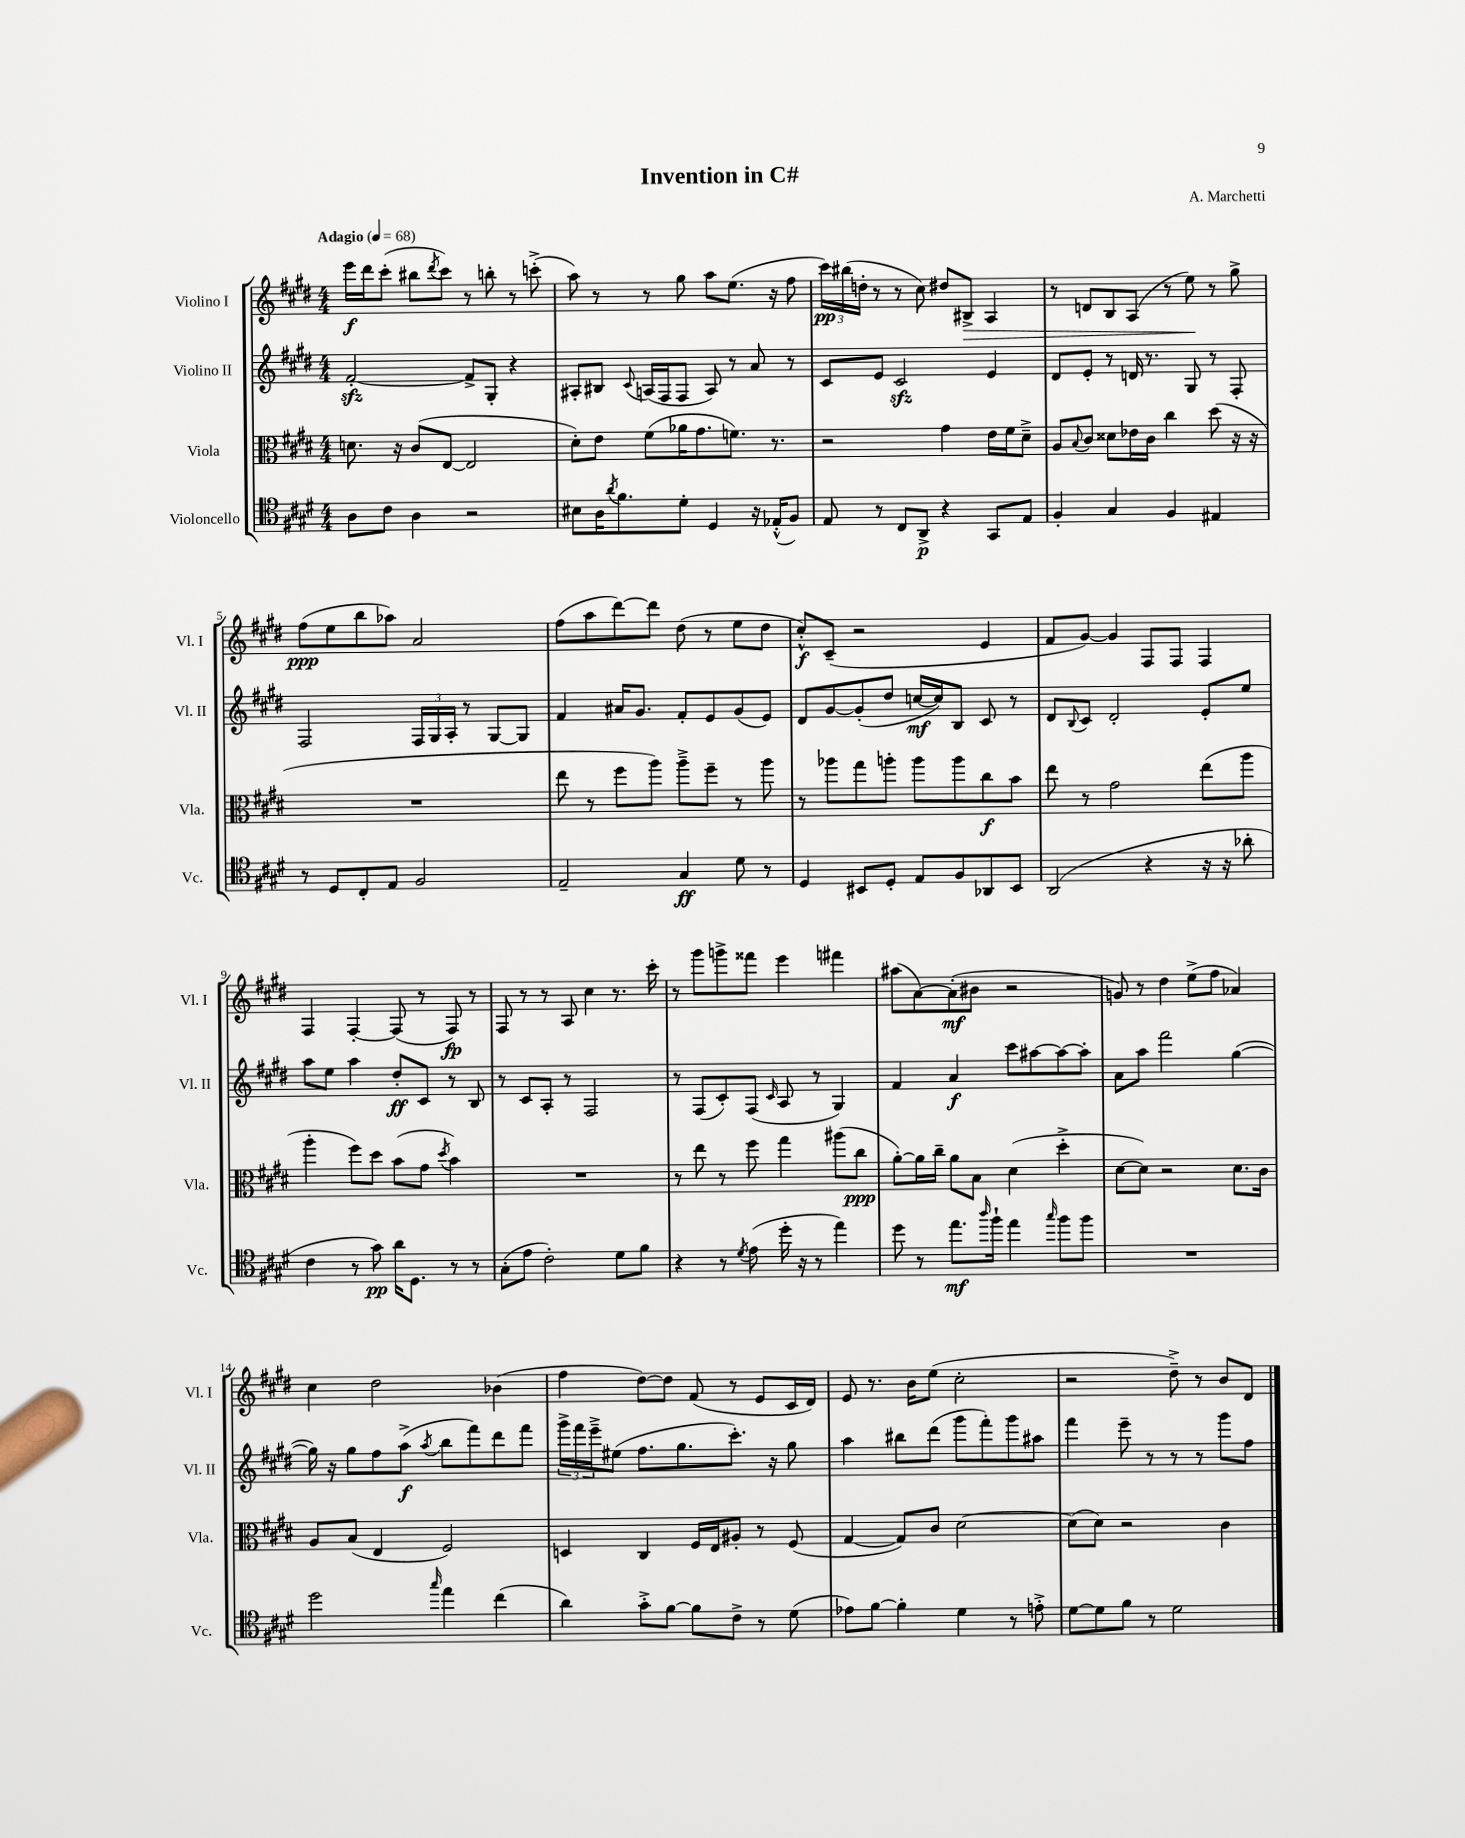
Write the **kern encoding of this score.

**kern	**dynam	**kern	**dynam	**kern	**dynam	**kern	**dynam
*part4	*part4	*part3	*part3	*part2	*part2	*part1	*part1
*staff4	*staff4	*staff3	*staff3	*staff2	*staff2	*staff1	*staff1
*I"Violoncello	*	*I"Viola	*	*I"Violino II	*	*I"Violino I	*
*I'Vc.	*	*I'Vla.	*	*I'Vl. II	*	*I'Vl. I	*
*clefC4	*	*clefC3	*	*clefG2	*	*clefG2	*
*k[f#c#g#d#]	*	*k[f#c#g#d#]	*	*k[f#c#g#d#]	*	*k[f#c#g#d#]	*
*M4/4	*	*M4/4	*	*M4/4	*	*M4/4	*
*MM68	*	*MM68	*	*MM68	*	*MM68	*
=1	=1	=1	=1	=1	=1	=1	=1
!	!	!	!	!	!	!LO:TX:a:B:t=Adagio	!
8A\L	.	8.dn\	.	[2f#zz'/	.	16eee\LL	f
.	.	.	.	.	.	16ddd#\J	.
8c#\J	.	.	.	.	.	(8ccc#'\J	.
.	.	16r	.	.	.	.	.
4A\	.	(8c#/L	.	.	.	8bb#X\L	.
.	.	.	.	.	.	8qddd#/	.
.	.	[8E/J	.	.	.	8ccc#\J)	.
2r	.	2E/]	.	8f#^/L]	.	8r	.
.	.	.	.	8G#'/J	.	8bbn'\	.
.	.	.	.	4r	.	8r	.
.	.	.	.	.	.	(8cccn'^\	.
=2	=2	=2	=2	=2	=2	=2	=2
8B#X\L	.	8d#'\L)	.	8A#X'/L	.	8aa\)	.
16A\K	.	8e\J	.	8B#X/J	.	8r	.
8qa/	.	.	.	.	.	.	.
8.f#\	.	.	.	.	.	.	.
.	.	.	.	8qqc#/	.	.	.
.	.	(8f#\L	.	(16An/LL	.	8r	.
.	.	.	.	16F#/J	.	.	.
8d#'\J	.	16a-X\K	.	8F#/J	.	8gg#\	.
.	.	8.g#\	.	.	.	.	.
4D#/	.	.	.	8A/)	.	8aa\L	.
.	.	8.fn\J)	.	8r	.	(8.ee\J	.
16r	.	.	.	8a/	.	.	.
(16E-X'^^/KL	.	8.r	.	.	.	16r	.
8F#/J)	.	.	.	8r	.	8ff#\	.
=3	=3	=3	=3	=3	=3	=3	=3
8E/	.	2r	.	8c#/L	.	24ccc#\LL)	pp
.	.	.	.	.	.	(24bb#X\	.
.	.	.	.	.	.	24ddn'\JJ	.
8r	.	.	.	8e/J	.	8r	.
8C#/L	.	.	.	2c#zz/	.	8r	.
8AA^/J	p	.	.	.	.	8cc#\)	.
4r	.	4g#\	.	.	.	8dd#X/L	.
!	!	!	!	!	!	!	!LO:HP:b
.	.	.	.	.	.	8B#X^/J	>
8GG#/L	.	16e\LL	.	4e/	.	4A/	.
.	.	16f#\J	.	.	.	.	.
8E/J	.	8d#~^\J	.	.	.	.	.
=4	=4	=4	=4	=4	=4	=4	=4
4F#'/	.	8A/L	.	8d#/L	.	8r	.
.	.	8qqB/	.	.	.	.	.
.	.	8c#/J	.	8e'/J	.	8dn/L	.
4G#/	.	8d##X\L	.	8r	.	8B/	.
.	.	16e-X\L	.	16dn/	.	(8A/J	.
.	.	16c#\JJ	.	8.r	.	.	.
4F#/	.	4cc#\	.	.	.	8r	.
.	.	.	.	8G#/	.	8ee\)	.
4E#X/	.	(8dd#\	.	8r	.	8r	]
.	.	16r	.	8F#'/	.	8gg#^\	.
.	.	16r	.	.	.	.	.
!!LO:LB:g=z
=5	=5	=5	=5	=5	=5	=5	=5
8r	.	1r	.	2F#/	.	(8ff#\L	ppp
8D#/L	.	.	.	.	.	8ee\	.
8C#'/	.	.	.	.	.	8bb\	.
8E/J	.	.	.	.	.	8aa-X\J)	.
2F#/	.	.	.	24F#/LL	.	2a/	.
.	.	.	.	24G#/	.	.	.
.	.	.	.	24A'/JJ	.	.	.
.	.	.	.	8r	.	.	.
.	.	.	.	[8G#/L	.	.	.
.	.	.	.	8G#/J]	.	.	.
=6	=6	=6	=6	=6	=6	=6	=6
2E~/	.	8ee\	.	4f#/	.	(8ff#\L	.
.	.	8r	.	.	.	8aa\	.
.	.	8ff#\L	.	16a#X/KL	.	[8ddd#\)	.
.	.	.	.	8.g#/J	.	.	.
.	.	8aa\J)	.	.	.	8ddd#\J]	.
4G#/	ff	8aa~^\L	.	8f#'/L	.	(8dd#\	.
.	.	8ff#~\J	.	8e/	.	8r	.
8d#\	.	8r	.	(8g#/	.	8ee\L	.
8r	.	8aa\	.	8e/J)	.	8dd#\J	.
=7	=7	=7	=7	=7	=7	=7	=7
4D#/	.	8r	.	8d#/L	.	8cc#'^^/L)	f
.	.	8aa-X\L	.	[8g#/	.	(8c#~/J	.
8BB#X/L	.	8gg#\	.	(8g#'/]	.	2r	.
8D#'/J	.	8aan'\J	.	8dd#/J	.	.	.
8E/L	.	8aa\L	.	[16ccn/LL	mf	.	.
.	.	.	.	16cc/J])	.	.	.
8F#/	.	8aa\	.	8B/J	.	.	.
8AA-X/	.	8cc#\	f	8c#/	.	4e/	.
8BB#/J	.	8b\J	.	8r	.	.	.
=8	=8	=8	=8	=8	=8	=8	=8
(2AA/	.	8ee\	.	8d#/L	.	8f#/L	.
.	.	.	.	8qqB/	.	.	.
.	.	8r	.	8c#/J	.	[8g#/J)	.
.	.	2g#\	.	2d#'/	.	4g#/]	.
4r	.	.	.	.	.	8F#/L	.
.	.	.	.	.	.	8F#/J	.
16r	.	(8ee\L	.	8e'/L	.	4F#/	.
16r	.	.	.	.	.	.	.
8a-X'\	.	8aa\J	.	8ee/J	.	.	.
!!LO:LB:g=z
=9	=9	=9	=9	=9	=9	=9	=9
4c#\	.	4aa'\	.	8aa\L	.	4F#/	.
.	.	.	.	8ee\J	.	.	.
8r	.	8ff#\L)	.	4aa\	.	[4F#'/	.
8g#\)	pp	8dd#\J	.	.	.	.	.
16a\KL	.	(8b\L	.	8dd#'/L	ff	(8F#/]	.
8.D#\J	.	.	.	.	.	.	.
.	.	8g#\J	.	8c#/J	.	8r	.
.	.	8qdd#/	.	.	.	.	.
8r	.	4b\)	.	8r	.	8F#/)	fp
8r	.	.	.	8B/	.	8r	.
=10	=10	=10	=10	=10	=10	=10	=10
(8G#'\L	.	1r	.	8r	.	8F#/	.
8e\J	.	.	.	8c#/L	.	8r	.
2c#'\)	.	.	.	8A'/J	.	8r	.
.	.	.	.	8r	.	8A/	.
.	.	.	.	2F#/	.	4cc#\	.
8d#\L	.	.	.	.	.	8.r	.
8f#\J	.	.	.	.	.	.	.
.	.	.	.	.	.	16ccc#'\	.
=11	=11	=11	=11	=11	=11	=11	=11
4r	.	8r	.	8r	.	8r	.
.	.	8ee\	.	(8F#/L	.	8ggg#\L	.
8r	.	8r	.	8c#'/)	.	8gggn^\	.
8qd#/	.	.	.	.	.	.	.
(8e\	.	8ff#\	.	(8F#/J	.	8fff##X\J	.
.	.	.	.	16qqc#/	.	.	.
16dd#'\	.	4gg#\	.	8A/	.	4eee\	.
16r	.	.	.	.	.	.	.
8r	.	.	.	8r	.	.	.
4ee\)	.	(8aa#X\L	.	4G#/)	.	4fff#X\	.
.	.	8cc#\J	ppp	.	.	.	.
=12	=12	=12	=12	=12	=12	=12	=12
8dd#\	.	[8a'\L)	.	4f#/	.	(8aa#X\L	.
8r	.	16a\L]	.	.	.	[8a\)	.
.	.	16cc#~\JJ	.	.	.	.	.
8.ee\L	mf	8a\L	.	4a/	f	(8a'\]	mf
.	.	8B\J	.	.	.	8b#X\J	.
16qqaa/	.	.	.	.	.	.	.
16ff#`\Jk	.	.	.	.	.	.	.
4ee\	.	(4d#\	.	8ccc#\L	.	2r	.
.	.	.	.	[8aa#X\	.	.	.
16qqgg#/	.	.	.	.	.	.	.
8ff#\L	.	4dd#'^\	.	8aa#\_	.	.	.
8ff#\J	.	.	.	8aa#'\J]	.	.	.
=13	=13	=13	=13	=13	=13	=13	=13
1r	.	[8d#\L	.	8a\L	.	8gn/)	.
.	.	8d#\J])	.	8aa\J	.	8r	.
.	.	2r	.	2fff#\	.	4dd#\	.
.	.	.	.	.	.	(8ee^\L	.
.	.	.	.	.	.	8ff#\J	.
.	.	8.d#\L	.	([4gg#\	.	4a-X/)	.
.	.	16c#\Jk	.	.	.	.	.
!!LO:LB:g=z
=14	=14	=14	=14	=14	=14	=14	=14
2dd#\	.	8A/L	.	16gg#\])	.	4cc#\	.
.	.	.	.	16r	.	.	.
.	.	(8B/J	.	8gg#\L	.	.	.
.	.	4E/	.	8ff#\	.	2dd#\	.
.	.	.	.	(8aa^\J	f	.	.
16qqgg#/	.	.	.	8qaa/	.	.	.
4ee\	.	2F#/)	.	8bb\L	.	.	.
.	.	.	.	8fff#\)	.	.	.
(4cc#\	.	.	.	8ddd#\	.	(4b-X\	.
.	.	.	.	8fff#\J	.	.	.
=15	=15	=15	=15	=15	=15	=15	=15
4a\)	.	4Dn/	.	24ggg#^\LL	.	4ff#\	.
.	.	.	.	24fff#\	.	.	.
.	.	.	.	24eee~^\J	.	.	.
.	.	.	.	(8ee#X\J	.	.	.
8g#'^\L	.	4C#/	.	8.ff#\L	.	[8dd#\L)	.
[8f#\J	.	.	.	.	.	8dd#\J]	.
.	.	.	.	8.gg#\	.	.	.
8f#\L]	.	16F#/LL	.	.	.	(8f#/	.
.	.	16E/J	.	.	.	.	.
8c#^\J	.	8A#X'/J	.	8.ccc#'\J)	.	8r	.
8r	.	8r	.	.	.	8e/L	.
.	.	.	.	16r	.	.	.
(8d#\	.	(8F#/	.	8gg#\	.	16c#/L	.
.	.	.	.	.	.	16d#/JJ)	.
=16	=16	=16	=16	=16	=16	=16	=16
8e-X\L)	.	[4G#/	.	4aa\	.	8e/	.
[8f#\J	.	.	.	.	.	8.r	.
4f#'\]	.	8G#/L])	.	8bb#X\L	.	.	.
.	.	.	.	.	.	16b\KL	.
.	.	8c#/J	.	(8ddd#\J	.	(8ee\J	.
4d#\	.	[2d#\	.	8ggg#\L	.	2cc#'\	.
.	.	.	.	8fff#'\)	.	.	.
8r	.	.	.	8ggg#\	.	.	.
8en'^\	.	.	.	8aa#X\J	.	.	.
=17	=17	=17	=17	=17	=17	=17	=17
[8d#\L	.	(8d#\L]	.	4fff#\	.	2r	.
8d#\]	.	8d#\J)	.	.	.	.	.
8f#\J	.	2r	.	8eee~\	.	.	.
8r	.	.	.	8r	.	.	.
2d#\	.	.	.	8r	.	8dd#~^\)	.
.	.	.	.	8r	.	8r	.
.	.	4c#\	.	8ggg#\L	.	8b/L	.
.	.	.	.	8ff#\J	.	8d#/J	.
==	==	==	==	==	==	==	==
*-	*-	*-	*-	*-	*-	*-	*-
